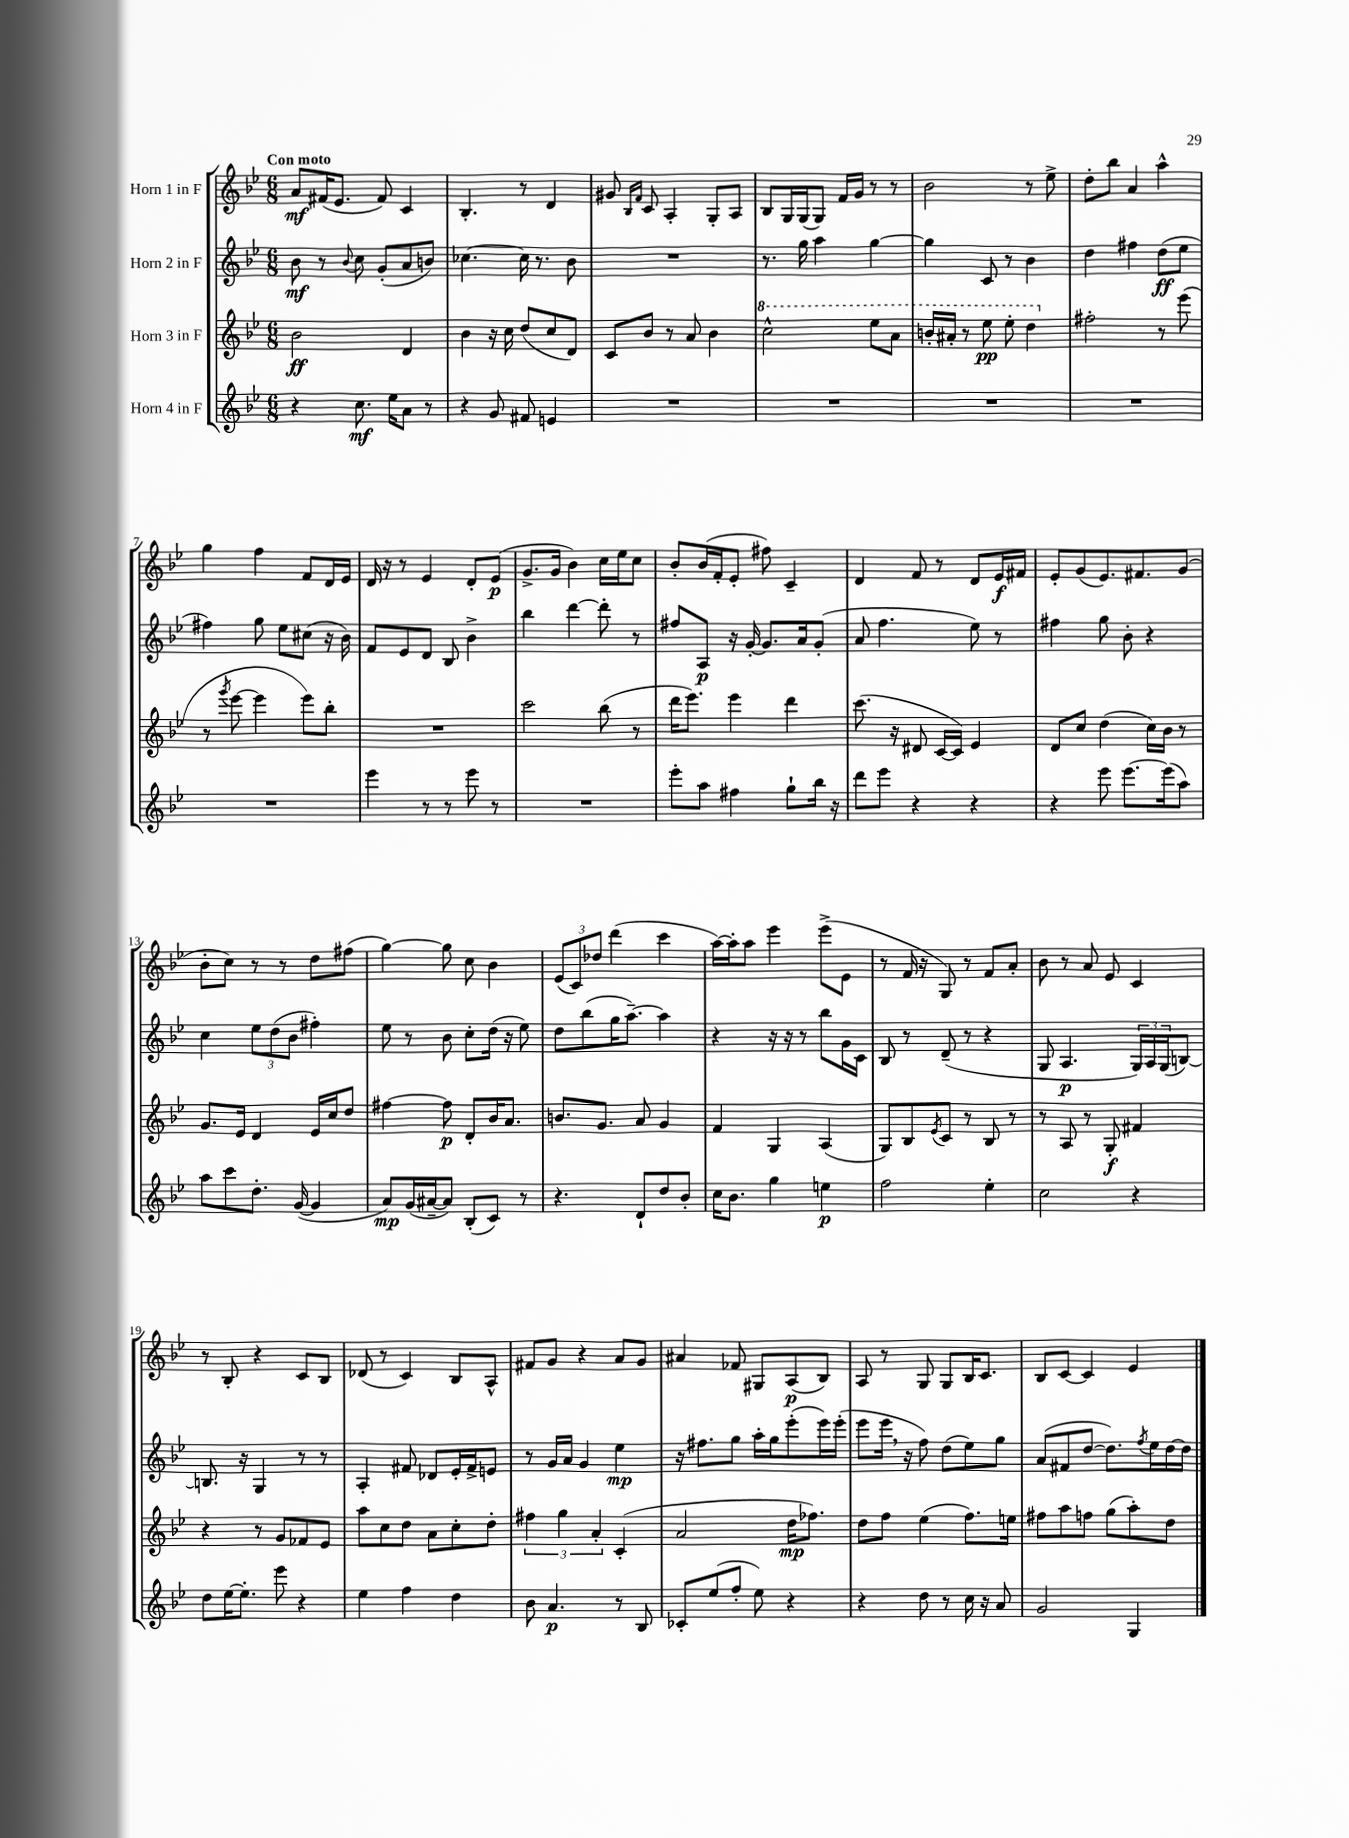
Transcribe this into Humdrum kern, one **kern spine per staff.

**kern	**kern	**kern	**kern
*staff4	*staff3	*staff2	*staff1
*clefG2	*clefG2	*clefG2	*clefG2
*k[b-e-]	*k[b-e-]	*k[b-e-]	*k[b-e-]
*M6/8	*M6/8	*M6/8	*M6/8
4r	2b-	8b-	8a
.	.	8r	(16f#
.	.	.	8.e-
.	.	8qqb-	.
8.cc	.	8cc	.
.	.	(8g'	8f#)
16ee-	.	.	.
8a	4d	8a	4c
8r	.	8b)	.
=	=	=	=
4r	4b-	[4.cc-	4.B-'
8g	16r	.	.
.	16cc	.	.
8f#	(8dd	16cc-]	8r
.	.	8.r	.
4e	8cc	.	4d
.	8d)	8b-	.
=	=	=	=
2.r	8c	2.r	8g#
.	.	.	16qqB-
.	.	.	16qqf
.	8b-	.	8c
.	8r	.	4A'
.	8a	.	.
.	4b-	.	8G'
.	.	.	8A
=	=	=	=
2.r	2ccc^^	8.r	8B-
.	.	.	16G
.	.	16gg	(16G
.	.	4aa	8G)
.	.	.	16f
.	.	.	16g
.	8eee-	[4gg	8r
.	8aa	.	8r
=	=	=	=
2.r	16bb'	4gg]	2b-
.	16aa#'	.	.
.	8r	.	.
.	8eee-	8c	.
.	8eee-'	8r	.
.	4ddd	4b-	8r
.	.	.	8ee-^
=	=	=	=
2.r	2ff#'	4dd	8dd'
.	.	.	8bb-
.	.	4ff#	4a
.	8r	(8dd	4aa^^
.	(8eee-	8ee-	.
=	=	=	=
2.r	8r	4ff#)	4gg
.	8qggg	.	.
.	[8eee-	.	.
.	4eee-]	8gg	4ff
.	.	8ee-	.
.	8eee-)	(8cc#	8f
.	8bb-'	16r	16d
.	.	16b-)	16e-
=	=	=	=
4eee-	2.r	8f	16d
.	.	.	16r
.	.	8e-	8r
8r	.	8d	4e-
8r	.	8B-	.
8eee-	.	4b-^	8d'
8r	.	.	(8e-
=	=	=	=
2.r	2ccc	4bb-	8.g^
.	.	.	16g
.	.	[4ddd	4b-)
.	(8bb-	8ddd']	16cc
.	.	.	16ee-
.	8r	8r	8cc
=	=	=	=
8eee-'	16ddd	8ff#	8b-'
.	8.eee-)	.	.
8aa	.	8A	(16b-
.	.	.	16f'
4ff#	4eee-	16r	8e-'
.	.	[16g'	.
.	.	8.g]	8ff#)
8gg`	4ddd	.	4c~
.	.	16a	.
16bb-	.	(8g'	.
16r	.	.	.
=	=	=	=
8ddd	(8.ccc	8a	4d
8eee-	.	4.ff	.
.	16r	.	.
4r	8d#	.	8f
.	[16c	.	8r
.	16c])	.	.
4r	4e-	8ee-)	8d
.	.	8r	16e-
.	.	.	16f#
=	=	=	=
4r	8d	4ff#	8e-'
.	8cc	.	(8g
8eee-	(4dd	8gg	8.e-)
[8.eee-	.	8b-'	.
.	.	.	8.f#
.	16cc)	4r	.
(16eee-]	16b-	.	.
8aa)	8r	.	(8g
=	=	=	=
8aa	8.g	4cc	8b-'
8ccc	.	.	8cc)
.	16e-	.	.
8.dd'	4d	12ee-	8r
.	.	(12dd	.
.	.	.	8r
.	.	12b-	.
([16g	.	.	.
4g]	16e-	4ff#')	8dd
.	16cc	.	.
.	8dd	.	(8ff#
=	=	=	=
8a)	[4ff#	8ee-	[4gg)
(16g	.	8r	.
[16a#~	.	.	.
8a#])	8ff#]	8b-	8gg]
(8B-'	8d'	8cc'	8cc
8c)	16b-	(16dd	4b-
.	8.a	16r	.
8r	.	8ee-)	.
=	=	=	=
4.r	8.b	8dd	(12e-
.	.	.	12c)
.	.	(8bb-	.
.	.	.	12dd-
.	8.g	.	.
.	.	16gg	(4ddd
.	.	[8.aa~)	.
8d`	8a	.	.
8dd	4g	4aa]	4ccc
8b-'	.	.	.
=	=	=	=
16cc	4f	4r	[16aa)
8.b-	.	.	16aa']
.	.	.	8aa
4gg	4G	16r	4eee-
.	.	16r	.
.	.	8r	.
4ee	(4A	8bb-	(8eee-^
.	.	16g	8e-
.	.	16c	.
=	=	=	=
2ff	8G)	8B-	8r
.	8B-	8r	16f
.	.	.	16r
.	8qe-	.	.
.	8c	(8d~	8G)
.	8r	8r	8r
4ee-'	8B-	4r	8f
.	8r	.	8a'
=	=	=	=
2cc	8r	8G	8b-
.	8A	4.A	8r
.	8r	.	8a
.	8G'	.	8e-
4r	4f#	24G)	4c
.	.	24A	.
.	.	(24G	.
.	.	[8B)	.
=	=	=	=
8dd	4r	8.B]	8r
[16ee-	.	.	8B-'
8.ee-']	.	16r	.
.	8r	4G	4r
8eee-	8g	.	.
4r	8f-	8r	8c
.	8e-	8r	8B-
=	=	=	=
4ee-	8aa	4A'	(8d-
.	8cc	.	8r
4ff	8dd	8f#	4c)
.	8a	8d-	.
4dd	8cc'	16e-'	8B-
.	.	16f#^	.
.	8dd'	8e	8A^^
=	=	=	=
8b-	6ff#	8r	8f#
4.a	.	16g	8g
.	6gg	.	.
.	.	16a	.
.	.	4g	4r
.	6a'	.	.
8r	(4c'	4ee-	8a
8B-	.	.	8g
=	=	=	=
8c-'	2a	16r	4a#
.	.	8.ff#	.
(8ee-	.	.	.
8ff'	.	8gg	8f-
8ee-)	.	16aa'	8G#
.	.	16gg	.
4r	16dd	(8eee-'	(8A
.	8.ff-)	.	.
.	.	16eee-)	8B-)
.	.	(16eee-'	.
=	=	=	=
4r	8dd	8eee-	8A
.	8ff	16eee-	8r
.	.	16r	.
8dd	(4ee-	8ff)	8G
8r	.	(8dd	8G
16cc	8.ff)	8ee-)	16B-
16r	.	.	8.c
8a	.	8gg	.
.	16ee	.	.
=	=	=	=
2g	8ff#	(8a	8B-
.	8aa	8f#	[8c
.	8ff	[8dd	4c]
.	(8gg	8.dd])	.
4G	8aa')	.	4e-
.	.	8qff	.
.	.	16ee-	.
.	8dd	[16dd	.
.	.	16dd]	.
==	==	==	==
*-	*-	*-	*-
